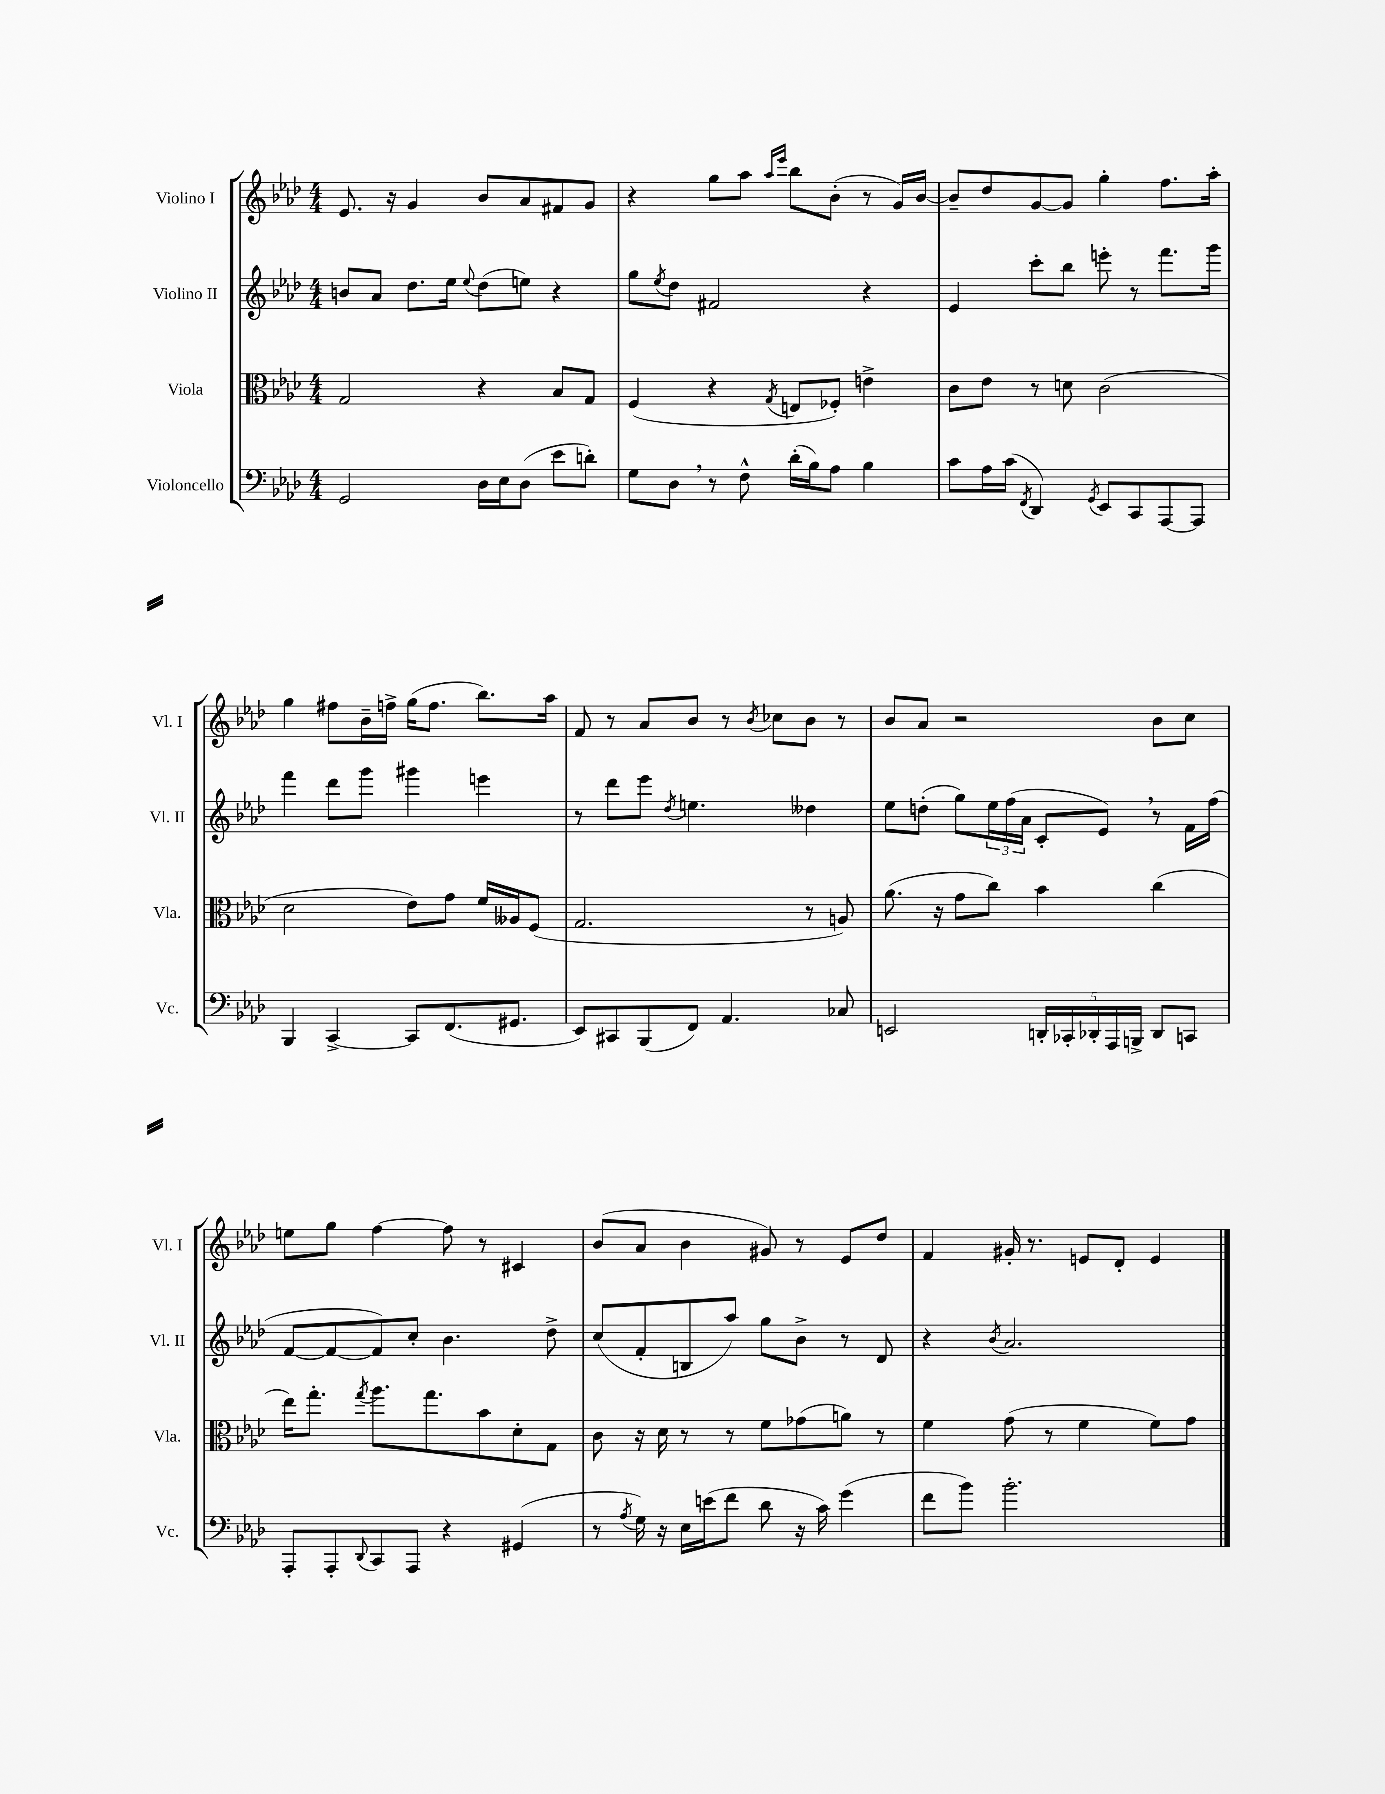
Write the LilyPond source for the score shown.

<<
\new StaffGroup <<
\new Staff = "s0" \with { instrumentName = "Violino I" shortInstrumentName = "Vl. I" } {
    \clef treble \key aes \major \numericTimeSignature \time 4/4
    ees'8. r16 g'4 bes'8 aes'8 fis'8 g'8 |
    r4 g''8 aes''8 \grace { aes''16 ees'''16 } bes''8 bes'8-.( r8 g'16) bes'16~ |
    bes'8-- des''8 g'8~ g'8 g''4-. f''8. aes''16-. |
    g''4 fis''8 bes'16-- f''16-> g''16( f''8. bes''8.) aes''16 |
    f'8 r8 aes'8 bes'8 r8 \acciaccatura { bes'8 } ces''8 bes'8 r8 |
    bes'8 aes'8 r2 bes'8 c''8 |
    e''8 g''8 f''4~ f''8 r8 cis'4 |
    bes'8( aes'8 bes'4 gis'8) r8 ees'8 des''8 |
    f'4 gis'16-. r8. e'8 des'8-. e'4 \bar "|." |
}
\new Staff = "s1" \with { instrumentName = "Violino II" shortInstrumentName = "Vl. II" } {
    \clef treble \key aes \major \numericTimeSignature \time 4/4
    b'8 aes'8 des''8. ees''16 \appoggiatura { ees''8 } des''8( e''8) r4 |
    g''8 \acciaccatura { ees''8 } des''8 fis'2 r4 |
    ees'4 c'''8-. bes''8 e'''8-. r8 f'''8. g'''16 |
    f'''4 des'''8 g'''8 gis'''4 e'''4 |
    r8 des'''8 ees'''8 \acciaccatura { des''8 } e''4. deses''4 |
    ees''8 d''8-.( g''8) \tuplet 3/2 { ees''16 f''16( aes'16 } c'8-. ees'8) \breathe r8 f'16 f''16( |
    f'8~ f'8~ f'8) c''8-. bes'4. des''8-> |
    c''8( f'8-. b8 aes''8) g''8 bes'8-> r8 des'8 |
    r4 \acciaccatura { bes'8 } aes'2. \bar "|." |
}
\new Staff = "s2" \with { instrumentName = "Viola" shortInstrumentName = "Vla." } {
    \clef alto \key aes \major \numericTimeSignature \time 4/4
    g2 r4 bes8 g8 |
    f4( r4 \acciaccatura { g8 } e8 fes8-.) e'4-> |
    c'8 ees'8 r8 d'8 c'2( |
    des'2 ees'8) g'8 f'16 aeses16 f8( |
    g2. r8 a8) |
    aes'8.( r16 g'8 c''8) bes'4 c''4( |
    ees''16) g''8.-. \acciaccatura { g''8 } aes''8. g''8. bes'8 des'8-. g8 |
    c'8 r16 des'16 r8 r8 f'8 ges'8( a'8) r8 |
    f'4 g'8( r8 f'4 f'8) g'8 \bar "|." |
}
\new Staff = "s3" \with { instrumentName = "Violoncello" shortInstrumentName = "Vc." } {
    \clef bass \key aes \major \numericTimeSignature \time 4/4
    g,2 des16 ees16 des8( ees'8 d'8-.) |
    g8 des8 \breathe r8 f8-^ des'16-.( bes16) aes8 bes4 |
    c'8 aes16 c'16( \acciaccatura { f,8 } des,4) \acciaccatura { g,8 } ees,8 c,8 aes,,8~ aes,,8 |
    bes,,4 c,4~-> c,8 f,8.( gis,8. |
    ees,8) cis,8 bes,,8( f,8) aes,4. ces8 |
    e,2 \tuplet 5/4 { d,16-. ces,16-. des,16-. aes,,16 b,,16-> } des,8 c,8 |
    aes,,8-. aes,,8-. \appoggiatura { des,8 } c,8 aes,,8 r4 gis,4( |
    r8 \acciaccatura { aes8 } g16) r16 ees16 e'16( f'8 des'8 r16 c'16) g'4( |
    f'8 bes'8) bes'2.-. \bar "|." |
}
>>
>>
\layout { \context { \Score \remove "Bar_number_engraver" } }
